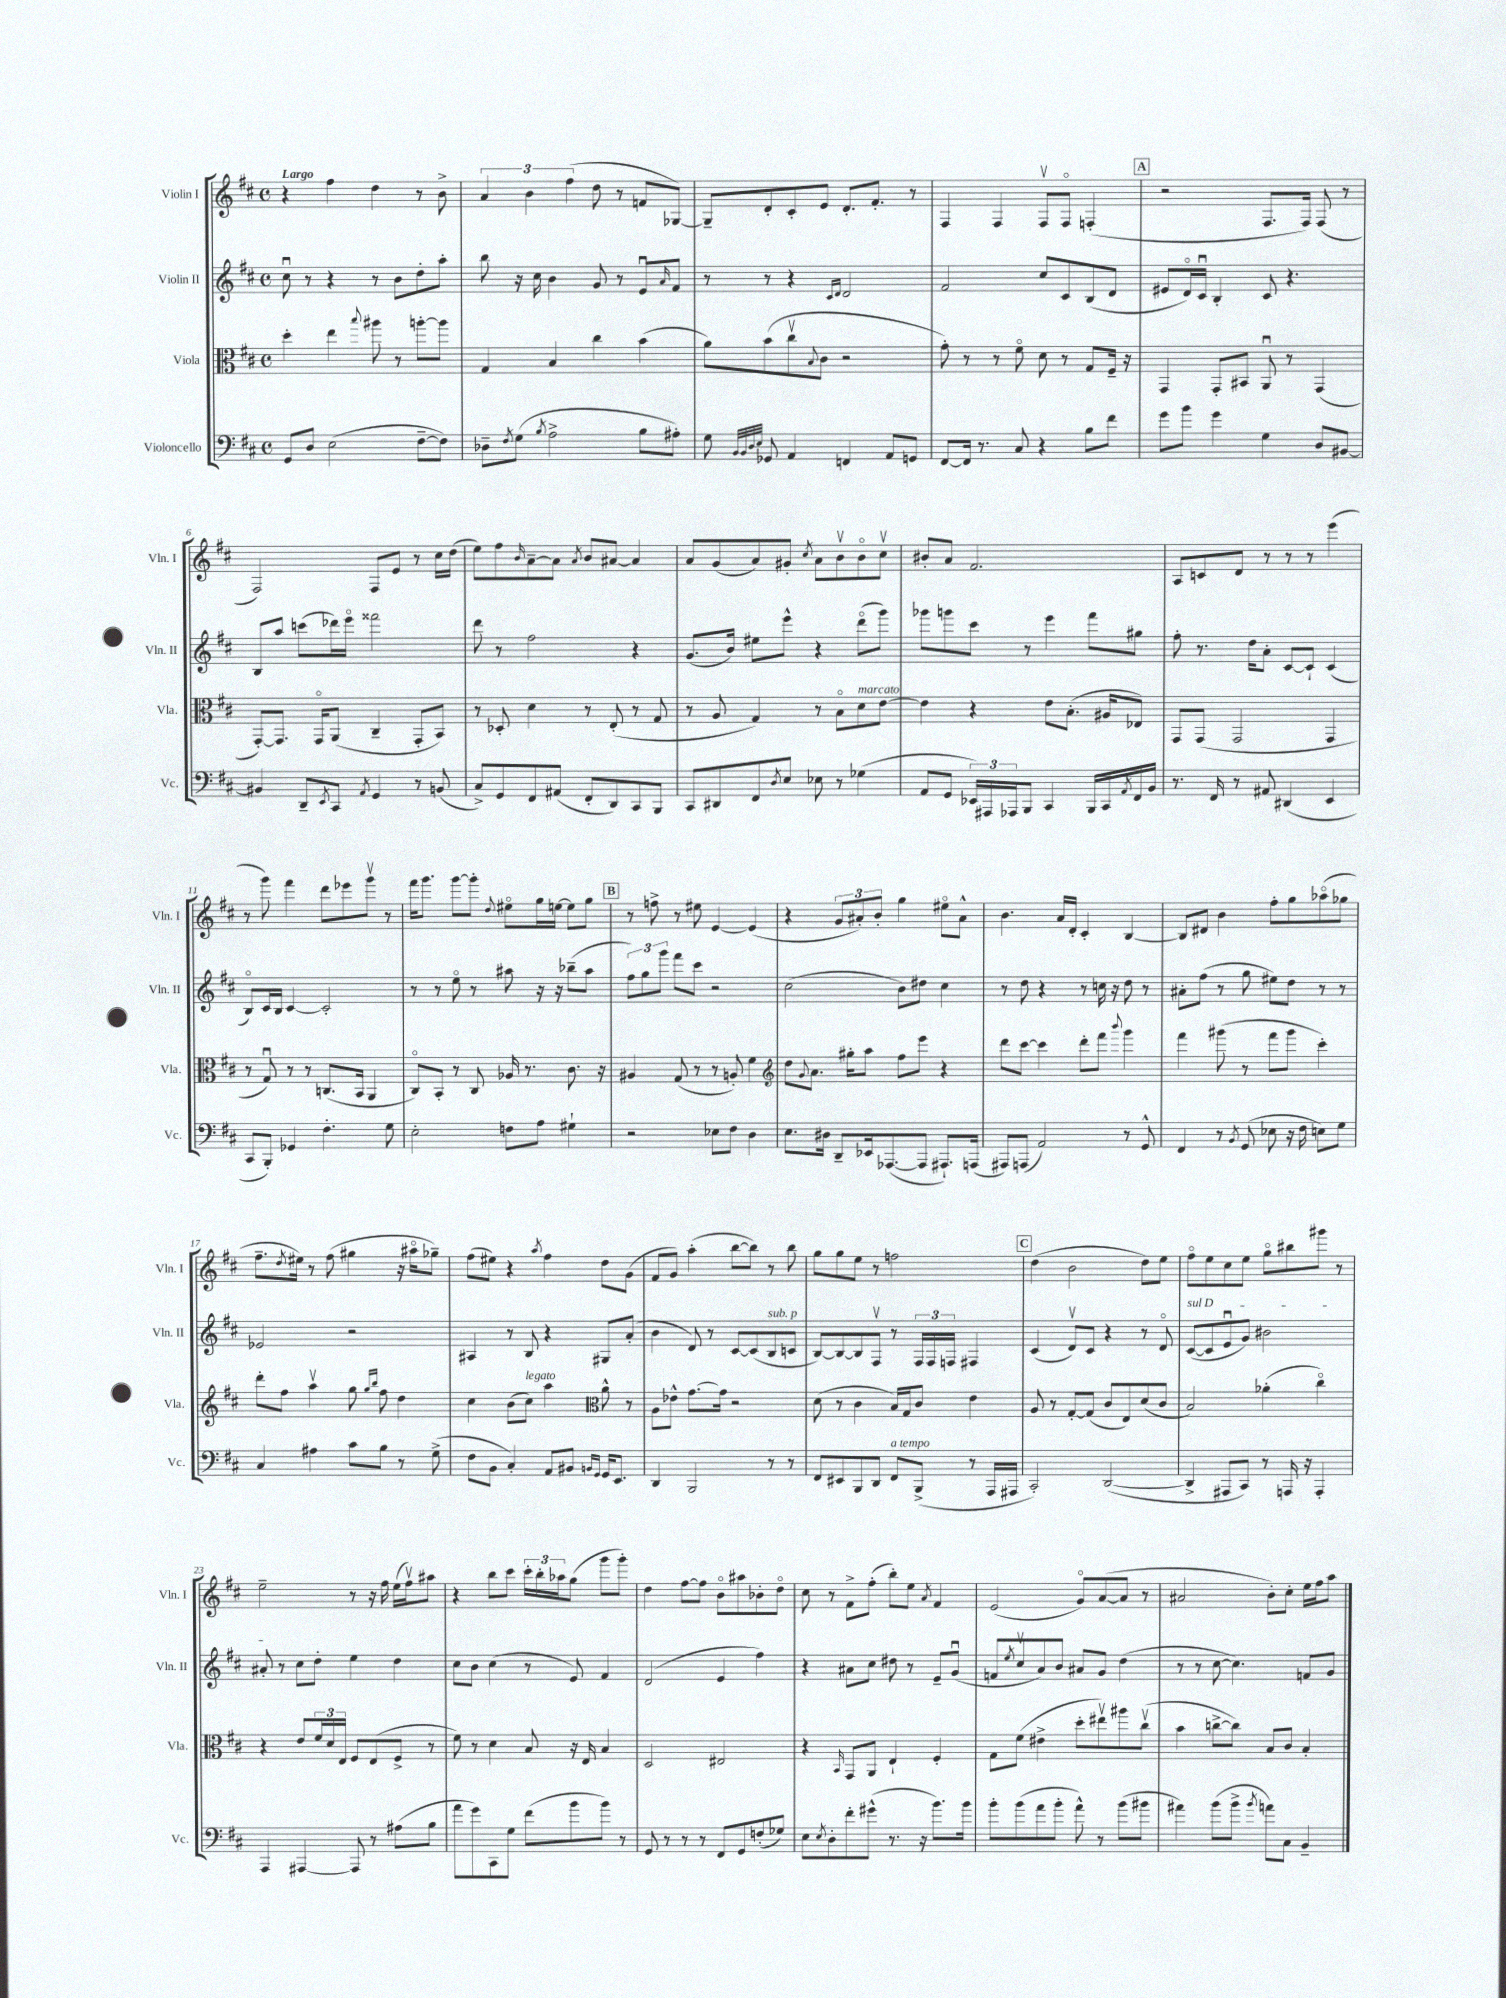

**kern	**kern	**kern	**kern
*staff4	*staff3	*staff2	*staff1
*clefF4	*clefC3	*clefG2	*clefG2
*k[f#c#]	*k[f#c#]	*k[f#c#]	*k[f#c#]
*M4/4	*M4/4	*M4/4	*M4/4
*met(c)	*met(c)	*met(c)	*met(c)
8GG/L	4dd'\	8cc#u\	4r
8D/J	.	8r	.
(2E\	4ee\	4r	4ff#\
.	8qqbb/	.	.
.	8aa#\	8r	4dd\
.	8r	8b\L	.
[8F#~\L	[8aa'\L	8dd'\	8r
8F#\]J)	8aa\]J	8aa'\J	8b^\
=	=	=	=
8D-~\L	4G/	8bb\	6a/
8qF#/	.	.	.
(8G\J	.	16r	.
.	.	.	6b\
.	.	16cc#\	.
8qB/	.	.	.
2A^\	4B/	4b\	.
.	.	.	(6ff#\
.	4cc#\	8g/	8dd\
.	.	8r	8r
8B\L	(4b\	8eu/L	8f/L
.	.	16qqa/	.
8A#'\J)	.	8f#/J	[8G-/J)
=	=	=	=
8G\	8a\L)	8r	8G-~/]L
32qqBB/LLL	.	.	.
32qqBB/	.	.	.
32qqD/	.	.	.
32qqE/JJJ	.	.	.
8GG-/	(8b\	8r	8d'/
4AA/	8cc#v\	4r	8c#'/
.	8qqB/	.	.
.	8c#\J	.	8e/J
.	.	16qqc#/LL	.
.	.	16qqd/JJ	.
4FF/	2r	2d/	8.d'/L
.	.	.	8.f#'/J
8AA/L	.	.	.
8GG/J	.	.	8r
=	=	=	=
[8FF#/L	8g'\)	2f#/	4F#/
16FF#/]Jk	8r	.	.
8.r	.	.	.
.	8r	.	4F#/
8C#/	8f#o\	.	.
4r	8d\	8cc#/L	8F#v/L
.	8r	8c#/	8F#o/J
8B\L	8G/L	(8B/	(4F'/
8f#\J	16F#~/Jk	8d/J	.
.	16r	.	.
=	=	=	=
8g\L	4GG/	8e#/L	2r
8b\J	.	16do/L)	.
.	.	16c#u/JJ	.
4g\	8GG'/L	4B'/	.
.	8BB#/J	.	.
4G\	8AAu/	8c#/	8.F#/L
.	8r	4.r	.
.	.	.	16F#/Jk)
8D/L	(4GG/	.	(8F#/
[8BB#/J	.	.	8r
=	=	=	=
4BB#/]	[8GG'/L)	8B/L	2F#/)
.	8.GG/]J	8aa/J	.
8DD~/L	.	(8ccc\L	.
.	16GGo/LK	.	.
8qEE/	.	.	.
8CC#/J	(8AA/J	16ddd-\L)	.
.	.	16eeeo\JJ	.
8qAA/	.	.	.
4GG/	4C#~/	2fff##\	8F#/L
.	.	.	8e/J
8r	8GG'/L	.	8r
(8BB/	8BB/J)	.	16cc#\LL
.	.	.	(16dd\JJ
=	=	=	=
8C#^/L)	8r	8ddd\	8ee\L)
8GG/	8D-'/	8r	8ff#\
.	.	.	16qqb/
8FF#/	4d\	2ff#\	[8a~\
(8AA#/J	.	.	8a\]J
.	.	.	8qa/
8FF#'/L	8r	.	8b/L
8DD/)	(8E'/	.	[8a#/J
8CC#/	8r	4r	4a#/]
8BBB/J	8G/	.	.
=	=	=	=
8CC#/L	8r	(8.g/L	8a/L
8DD#/	8A/	.	(8g/
.	.	16b/Jk)	.
8FF#/	4G/)	8ee#\L	8a/)
8qD/	.	.	.
8E/J	.	8eee^^\J	8g#'/J
.	.	.	8qcc#/
8E-\	8r	4r	8a\L
8r	8Bo\L	.	8bv\
(4G-\	8d\	(8dddo\L	8bo\
.	[8e\J	8ggg\J)	8cc#v\J
=	=	=	=
8AA/L	4e\]	8ggg-\L	8b#'/L
8GG/J	.	8ggg\	8a/J
24EE-/LL)	4r	8ccc#\J	2.f#/
24AAA#/	.	.	.
24AAA-/J	.	.	.
8BBB/J	.	8r	.
4CC#/	8e\L	4eee\	.
.	(8.B'\J	.	.
16BBB/LL	.	8fff#\L	.
16CC#/	16A#/LK	.	.
8qAA/	.	.	.
16FF#/	8E-/J)	8gg#\J	.
16BB/JJ	.	.	.
=	=	=	=
8.r	8GG/L	8ff#'\	8A/L
.	(8GG/J	8.r	8c/
16FF#/	.	.	.
8r	2GG/	.	8d/J
.	.	16dd\LK	.
8AA#/	.	8a'\J	8r
(4DD#/	.	[8c#/L	8r
.	.	8c#`/]J	8r
4EE/	4GG/	(4c#/	(4eee\
=	=	=	=
8CC#/L	8r	8Bo/L)	8r
8BBB'/J)	8Gu/)	16c#/L	8ggg\)
.	.	16B/JJ	.
4GG-/	8r	[4c#/	4fff#\
.	8r	.	.
4.F#'\	(8.C/L	2c#'/]	8ddd\L
.	.	.	8eee-\
.	16BB/Jk	.	.
.	4AA/	.	8gggv\J
8G\	.	.	8r
=	=	=	=
2E'\	8C#o/L)	8r	16fff#\LK
.	.	.	8.ggg\J
.	8BB'/J	8r	.
.	8r	8eeo\	[8ggg\L
.	8C#/	8r	8ggg'\]J
.	.	.	8qqdd/
8F\L	16A-/	8aa#\	8ee#o\L
.	8.r	.	.
8A\J	.	16r	16gg\L
.	.	16r	[16ee\JJ
4G#`\	8.c#\	(8bb-~\L	8ee\]L
.	.	8aa#\J	8gg\J
.	16r	.	.
=	=	=	=
2r	4A#/	12ff#\L)	8r
.	.	12gg\	.
.	.	.	8ff^\
.	.	12ggg\J	.
.	(8G/	8fff#\L	8r
.	8r	8ccc#\J	8ee#\
8E-\L	8r	2r	[4e/
8F#\J	8A'/)	.	.
4D\	4f#\	.	(4e/]
=	=	=	=
*	*clefG2	*	*
8.E\L	8dd\L	(2cc#\	4r
.	8qqg/	.	.
.	8.a\J	.	.
16D#\Jk	.	.	.
8DD~/L	.	.	12g/L
.	16gg#'\LK	.	.
.	.	.	12a#'/)
16EE-/k	8aa\J	.	.
.	.	.	12b'/J
([8.AAA-/	.	.	.
.	8ff#\L	8b\L)	4gg\
8AAA-/]J	8eee\J	8dd#\J	.
8.AAA#`/L)	4r	4cc#\	8ee#o\L
.	.	.	8a#^^\J
(16AAA/Jk	.	.	.
=	=	=	=
8AAA#/L)	8ddd\L	8r	4.b\
(8AAA/J	[8ccc#\J	8dd\	.
2AA/)	4ccc#\]	4r	.
.	.	.	16a/LL
.	.	.	16d'/JJ
.	8ddd'\L	8r	4c#'/
.	8fff#\J	16cc\	.
.	.	16r	.
.	8qqbbb/	.	.
8r	4ggg\	8dd\	[4B/
8GG^^/	.	8r	.
=	=	=	=
4FF#/	4fff#\	8a#'\L	8B/]L
.	.	(8ff#\J	8d#/J
8r	(8ggg#\	8r	4b\
8qBB/	.	.	.
(8GG/	8r	8gg\	.
8E-\	8fff#\L	8ee#\L)	8ff#'\L
16r	8ggg#\J	8dd\J	8gg\
16F#\	.	.	.
8E\L)	4ccc#'\)	8r	(8aa-o\
8G\J	.	8r	8gg-\J
=	=	=	=
4C#/	8ddd'\L	2e-/	8.ff#~\L
.	8ff#\J	.	.
.	.	.	8qdd/
.	.	.	16ee#\Jk)
4A#\	4aav\	.	8r
.	.	.	(8ff#\
8c#\L	8gg\	2r	4gg#\
.	16qqgg/LL	.	.
.	16qqbb/JJ	.	.
8B\J	8ff#\	.	.
8r	4dd\	.	16r
.	.	.	16aa#o\LK
(8G^\	.	.	8gg-~\J)
=	=	=	=
8F#\L	4cc#\	4A#/	(8ff#\L
8BB\J	.	.	8ee#\J)
4C#'/)	(8b\L	8r	4r
.	8cc#\J)	8B/	.
.	.	.	8qaa/
8AA/L	4aa\	4r	4ff#\
8BB#/J	.	.	.
*	*clefC3	*	*
16qqBB/LL	.	.	.
16qqGG/JJ	.	.	.
16GG/LK	8a^^\	8G#/L	8dd\L
8.EE/J	.	.	.
.	8r	(8a'/J	(8g\J
=	=	=	=
4DD/	8A\L	4b\	8f#/L
.	8e-^^\J	.	8g/J)
2BBB/	[8.g\L	8d/)	(4aa'\
.	.	8r	.
.	16g\]Jk	.	.
.	2r	[8c#/L	[8bb\L
.	.	(8c#/]	8bb\]J)
8r	.	8B/	8r
8r	.	8c/J	8bb\
=	=	=	=
8FF#/L	(8d\	[8B/L)	8gg\L
8EE#/	8r	8B/_	8gg\
8BBB/	4c#\	8B/]	8ee\J
8DD/J	.	8F#v/J	8r
8FF#/L	16B/LL)	8r	2ff\
.	16G/J	.	.
(8BBB^/J	8c#/J	24F#/LL	.
.	.	24F#/	.
.	.	24F/JJ	.
8r	4e\	4F#/	.
16AAA/LL	.	.	.
16AAA#/JJ	.	.	.
=	=	=	=
2CC#'/)	8A/	(4c#/	(4dd\
.	8r	.	.
.	[8G'/L	8dv/L)	2b\
.	(8G/]J	8c#/J	.
([2DD/	8c#/L	4r	.
.	8E/)	.	.
.	(8d/	8r	8dd\L)
.	8c#/J	8do/	8ee\J
=	=	=	=
4DD^/]	2B/)	([8c#/L	8ff#o\L
.	.	8c#/]	8ee\
8AAA#/L	.	8eu/	8cc#\
8CC#/J)	.	8g/J)	8ee\J
8r	(4a-'\	2b#\	8ggo\L
16AAA/	.	.	8bb#\
16r	.	.	.
4AAA'/	4cc#o\)	.	8ggg#\J
.	.	.	8r
=	=	=	=
4AAA/	4r	8a#'/	2ee~\
.	.	8r	.
[4AAA#/	8e/L	8cc#\L	.
.	24f#/L	8dd'\J	.
.	24d/	.	.
.	24E/JJ	.	.
8AAA#/]	8F#/L	4ee\	8r
8r	(8E/	.	16r
.	.	.	16ff#\
(8A#\L	8F#^/J	4dd\	(16ee\LL
.	.	.	16ff#v\J)
8B\J	8r	.	8aa#\J
=	=	=	=
8a\L	8f#\)	8cc#\L	4r
8g\)	8r	8b\J	.
8CC#\	4d\	(4cc#\	8bb\L
8G\J	.	.	8ccc#\J
(8f#\L	8B/	8r	24ccc#'\LL
.	.	.	24bb'\
.	.	.	24aa-\J
8b\	16r	8e/)	(8gg\J
.	16E/	.	.
8b\J)	4B/	4f#/	8ggg\L
8r	.	.	8ggg'\J)
=	=	=	=
8GG/	2D/	(2d/	4dd\
8r	.	.	.
8r	.	.	[8ff#\L
8r	.	.	8ff#\]J
8FF#/L	2E#/	4e/	8bo\L
8GG/	.	.	8aa#\
(8F'/	.	4ff#\)	8b-'\
8G-/J)	.	.	8ddo\J
=	=	=	=
8E\L	4r	4r	8cc#\
8qE/	.	.	.
8D'\	.	.	8r
.	16qqBB/	.	.
8f#'\	8GG/L	8a#\L	8f#^\L
(8g#^^\J	8AA/J	8cc#\J	(8ff#'\J
8.r	4E`/	8dd#\	8bb'\L)
.	.	8r	8ee\J
16r	.	.	.
.	.	.	8qa/
8.b\L)	4F#'/	8e~/L	4f#/
.	.	(8gu/J	.
16b\Jk	.	.	.
=	=	=	=
8b'\L	8G\L	8f/L	(2e/
.	.	8qee/	.
(8b\	(8f#\J	8cc#v/	.
8a\	4e#^\	8a/)	.
8b'\J	.	8b/J	.
8a^^\)	8dd'\L	8a#/L	8go/L)
8r	8ee#v\)	8g/J	([8a/
(8b\L	8aa#\	(4dd\	8a/]J
8b#\J	(8cc#v\J	.	8r
=	=	=	=
4a#\)	4b\	8r	2a#/
.	.	8r	.
(8b\L	[8cc^\L	[8cc#\	.
8b^\J	8cc\]J)	4.cc#\])	.
8qb/	.	.	.
8a\L)	8B/L	.	8b'\L)
8C#\J	8c#/J	.	8cc#'\J
4BB~/	4B'/	8f/L	16ee\LL
.	.	.	16ff#\J
.	.	8g/J	8aa\J
==	==	==	==
*-	*-	*-	*-
